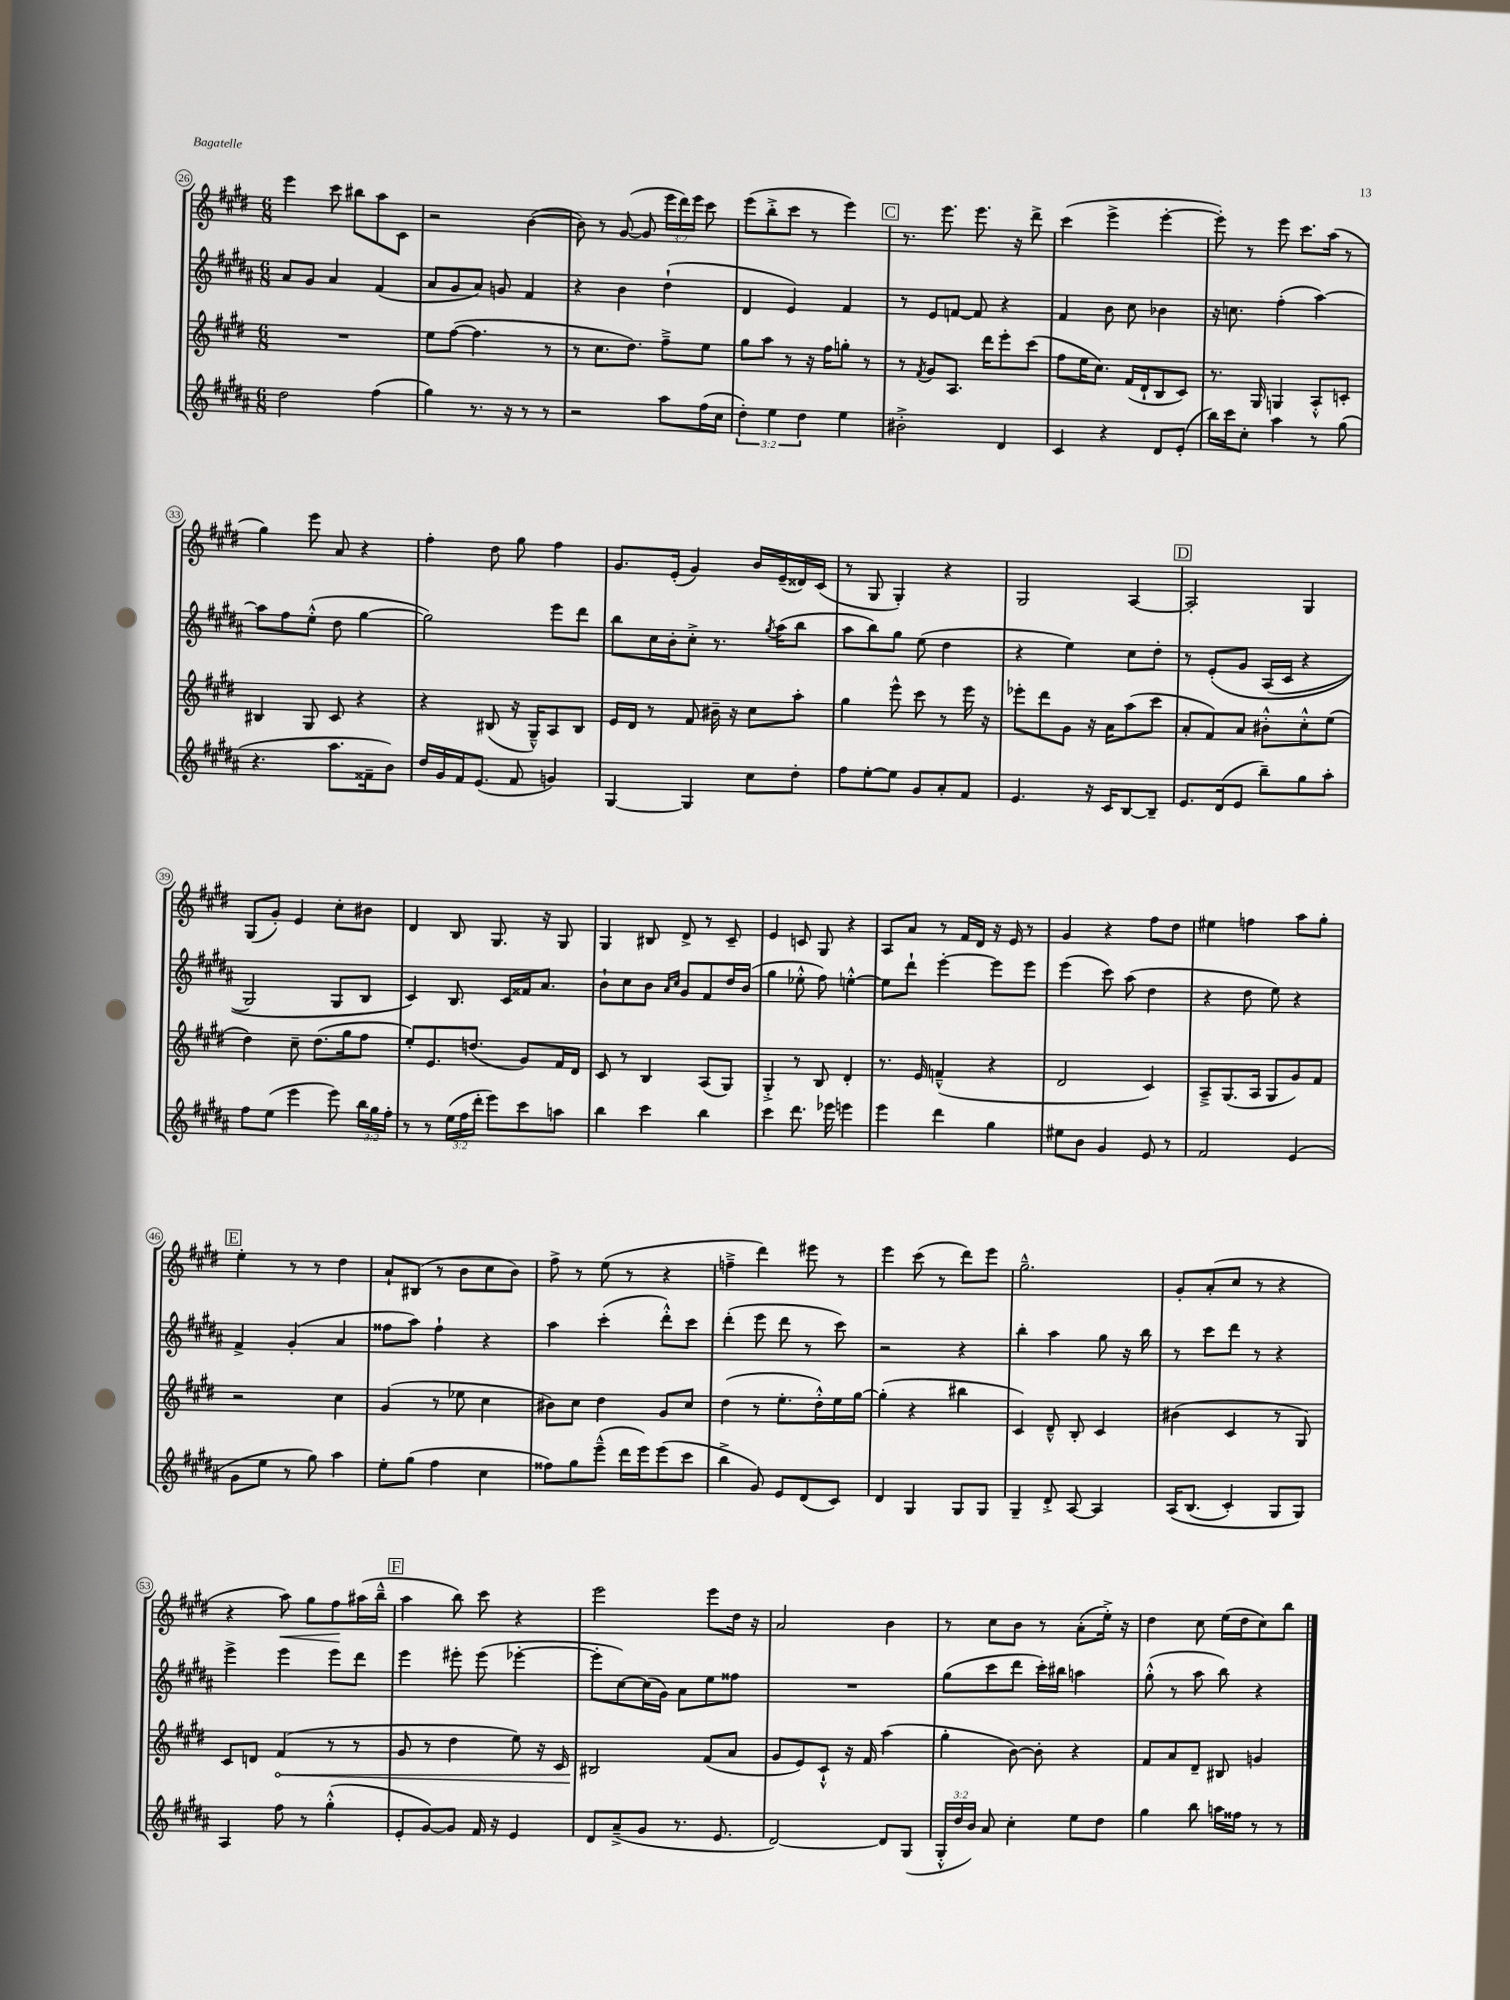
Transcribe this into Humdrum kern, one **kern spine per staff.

**kern	**kern	**dynam	**kern	**kern	**dynam
*part4	*part3	*part3	*part2	*part1	*part1
*staff4	*staff3	*staff3	*staff2	*staff1	*staff1
*clefG2	*clefG2	*	*clefG2	*clefG2	*
*k[f#c#g#d#a#]	*k[f#c#g#d#]	*	*k[f#c#g#d#a#]	*k[f#c#g#d#]	*
*M6/8	*M6/8	*	*M6/8	*M6/8	*
=26	=26	=26	=26	=26	=26
2dd#\	2.r	.	8a#/L	4eee\	.
.	.	.	8g#/J	.	.
.	.	.	4a#/	8ccc#\	.
.	.	.	.	8bb#X\L	.
(4ff#\	.	.	(4f#/	8aa\	.
.	.	.	.	8c#\J	.
=27	=27	=27	=27	=27	=27
4gg#\)	8ee\L	.	8a#/L	2r	.
.	([8ff#\J	.	8g#/	.	.
8.r	4.ff#\]	.	8a#/J)	.	.
.	.	.	8gn/	.	.
16r	.	.	.	.	.
8r	.	.	4f#/	([4b\	.
8r	8r	.	.	.	.
=28	=28	=28	=28	=28	=28
2r	8r	.	4r	8b\])	.
.	8.cc#\L	.	.	8r	.
.	.	.	4b\	([8g#/	.
.	8.dd#\J)	.	.	.	.
.	.	.	.	8g#/]	.
8aa#\L	8ff#~^\L	.	(4dd#`\	24eee\LL	.
.	.	.	.	24ddd#\)	.
.	.	.	.	24eee\JJ	.
(16ff#\L	8ee\J	.	.	8ccc#\	.
16cc#\JJ	.	.	.	.	.
=29	=29	=29	=29	=29	=29
6dd#'\)	8gg#\L	.	4d#/	(8eee\L	.
.	8aa\J	.	.	8bb'^\	.
6ee\	.	.	.	.	.
.	8r	.	4e/)	8ccc#\J	.
6dd#\	.	.	.	.	.
.	16r	.	.	8r	.
.	16ff#\KL	.	.	.	.
4ee\	8ggn'\J	.	4f#/	4eee\)	.
.	8r	.	.	.	.
!!LO:REH:place=s1:t=C
=30	=30	=30	=30	=30	=30
2b#X'^\	8r	.	8r	8.r	.
.	8qf#/	.	.	.	.
.	8g#/L	.	8e/L	.	.
.	.	.	.	8.eee\	.
.	8.A/J	.	[8fn/J	.	.
.	.	.	8f/]	8.eee\	.
.	16ddd#\KL	.	.	.	.
4d#/	8eee'\	.	4r	.	.
.	.	.	.	16r	.
.	(8ccc#\J	.	.	8ddd#^\	.
=31	=31	=31	=31	=31	=31
4c#/	8ff#\L	.	4f#/	(4ccc#\	.
.	16ee\K	.	.	.	.
.	8.cc#\J)	.	.	.	.
4r	.	.	8b\	4eee^\	.
.	(16f#/LL	.	8cc#\	.	.
.	16d#`/J	.	.	.	.
8d#/L	8B/	.	4b-X\	[4eee'\	.
(8e'/J	8c#/J)	.	.	.	.
=32	=32	=32	=32	=32	=32
16bb\LL)	8.r	.	16r	8eee'\])	.
16ccc#\J	.	.	8.ccn\	.	.
8cc#'\J	.	.	.	8r	.
.	16G#/	.	.	.	.
4aa#\	4Gn/	.	(4ff#'\	8eee\	.
.	.	.	.	8.ccc#\L	.
8r	8A'^^/L	.	[4aa#\)	.	.
.	.	.	.	(16aa\Jk	.
(8gg#\	8cn'/J	.	.	8r	.
!!LO:LB:g=z
=33	=33	=33	=33	=33	=33
4.r	4B#X/	.	8aa#\L]	4gg#\)	.
.	.	.	8ff#\	.	.
.	8G#/	.	(8ee'^^\J	8eee\	.
8.aa#\L	8c#/	.	8dd#\	8a/	.
.	4r	.	[4gg#\	4r	.
16f##X~\k	.	.	.	.	.
8b\J)	.	.	.	.	.
=34	=34	=34	=34	=34	=34
16dd#/LL	4r	.	2gg#\])	4ff#'\	.
16g#/	.	.	.	.	.
16f#/J	.	.	.	.	.
(8.e/J	.	.	.	.	.
.	(8B#X/	.	.	8dd#\	.
8f#/	16r	.	.	8gg#\	.
.	16G#~^^/KL)	.	.	.	.
4gn/)	8A/	.	8eee\L	4ff#\	.
.	8B#/J	.	8ddd#\J	.	.
=35	=35	=35	=35	=35	=35
[4G#/	16e/LL	.	8bb\L	8.g#/L	.
.	16d#/JJ	.	.	.	.
.	8r	.	16cc#\L	.	.
.	.	.	16b'\J	(16e'/Jk	.
4G#/]	8f#/	.	8cc#'^\J	4g#/)	.
.	16b#X~\	.	8.r	.	.
.	16r	.	.	.	.
8cc#\L	8cc#\L	.	.	16b/LL	.
.	.	.	8qgg#/	.	.
.	.	.	(16aa#\KL	(16e~/	.
8dd#'\J	8aa'\J	.	8bb\J	16d##X/)	.
.	.	.	.	(16c#/JJ	.
=36	=36	=36	=36	=36	=36
8ff#\L	4gg#\	.	8aa#\L	8r	.
[8ee'\	.	.	8bb\)	8G#/	.
8ee\J]	8eee^^\	.	8gg#\J	4G#'/)	.
8g#/L	8ccc#\	.	(8ee\	.	.
8a#'/	8r	.	4dd#\	4r	.
8f#/J	16eee\	.	.	.	.
.	16r	.	.	.	.
=37	=37	=37	=37	=37	=37
4.e/	8eee-X'\L	.	4r	2G#/	.
.	8ddd#\	.	.	.	.
.	8g#\J	.	4ee\)	.	.
16r	16r	.	.	.	.
16c#/KL	16a\KL	.	.	.	.
[8B/	(8aa\	.	8cc#\L	[4A/	.
8B~/J]	8ccc#\J	.	8dd#'\J	.	.
!!LO:REH:place=s1:t=D
=38	=38	=38	=38	=38	=38
8.e/L	8a'/L	.	8r	2A'/]	.
.	8f#/)	.	(8e'/L	.	.
(16d#/k	.	.	.	.	.
8e/J	8a/J	.	8g#/J	.	.
8bb~\L)	8b#X'^^\L	.	(16A#/LL	.	.
.	.	.	16c#/JJ	.	.
8gg#\	8cc#'^^\	.	4r	4G#/	.
8aa#'\J	(8ee\J	.	.	.	.
!!LO:LB:g=z
=39	=39	=39	=39	=39	=39
8ff#\L	4dd#\)	.	2G#/)	(8G#/L	.
(8ee\J	.	.	.	8g#'/J)	.
4eee\	8cc#~\	.	.	4e/	.
.	(8.dd#\L	.	.	.	.
8eee\)	.	.	8G#/L	8cc#'\L	.
.	16gg#\k	.	.	.	.
24bb\LL	8ff#\J	.	8B/J	8b#X\J	.
24gg#\	.	.	.	.	.
24ff#'\JJ	.	.	.	.	.
=40	=40	=40	=40	=40	=40
8r	8ee'/L)	.	4c#/)	4d#/	.
8r	8.e/	.	.	.	.
(24ee\LL	.	.	8.B/	8B/	.
24ff#\	.	.	.	.	.
.	(8.ddn/J	.	.	.	.
24ddd#'\JJ	.	.	.	.	.
8eee\L)	.	.	.	8.G#/	.
.	.	.	16c#/LL	.	.
8ccc#\	8g#/L)	.	16f##X/J	.	.
.	.	.	8.a#/J	16r	.
8aan\J	16f#/L	.	.	8G#/	.
.	16d#/JJ	.	.	.	.
=41	=41	=41	=41	=41	=41
4bb\	8c#/	.	8b`\L	4G#/	.
.	8r	.	8cc#\	.	.
4ccc#\	4B/	.	8b\J	8B#X/	.
.	.	.	16qqa#/LL	.	.
.	.	.	16qqcc#/JJ	.	.
.	.	.	8g#/L	8d#^/	.
4bb\	(8A/L	.	8f#/	8r	.
.	8G#/J)	.	16dd#/L	8c#~/	.
.	.	.	(16b/JJ	.	.
=42	=42	=42	=42	=42	=42
4ccc#\	4G#'^/	.	4gg#\	4e/	.
8.ddd#\	8r	.	8ee-X'^^\	8cn/	.
.	8B/	.	8ff#\)	8G#/	.
16eee-X\	.	.	.	.	.
4eeen\	4d#'/	.	[4een'^^\	4r	.
=43	=43	=43	=43	=43	=43
4eee\	8.r	.	8ee\L]	8A/L	.
.	.	.	8ddd#`\J	8a/J	.
.	16e/	.	.	.	.
4ddd#\	(4fn~^^/	.	[4eee'\	8r	.
.	.	.	.	16f#/LL	.
.	.	.	.	16d#/JJ	.
4gg#\	4r	.	8eee\L]	16r	.
.	.	.	.	16e/	.
.	.	.	8eee\J	8r	.
=44	=44	=44	=44	=44	=44
8ee#X\L	2d#/	.	(4eee\	4g#/	.
8b\J	.	.	.	.	.
4g#/	.	.	8ccc#\)	4r	.
.	.	.	(8aa#\	.	.
8e/	4c#/)	.	4dd#\	8ff#\L	.
8r	.	.	.	8dd#\J	.
=45	=45	=45	=45	=45	=45
2f#/	8A~^/L	.	4r	4ee#X\	.
.	(8.G#/	.	.	.	.
.	.	.	8dd#\	4ffn\	.
.	16A/Jk	.	.	.	.
.	8G#/L	.	8ee\)	.	.
(4e/	8g#/)	.	4r	8aa\L	.
.	8f#/J	.	.	8gg#'\J	.
!!LO:LB:g=z
!!LO:REH:place=s1:t=E
=46	=46	=46	=46	=46	=46
8g#\L	2r	.	4f#^/	4ee'\	.
8ee\J	.	.	.	.	.
8r	.	.	(4g#'/	8r	.
8gg#\)	.	.	.	8r	.
4aa#\	4cc#\	.	4a#/	4dd#\	.
=47	=47	=47	=47	=47	=47
8ee'\L	(4g#/	.	8ff##X\L	8a`/L	.
(8gg#\J	.	.	8aa#\J)	(8B#X/J	.
4ff#\	8r	.	4ff##`\	8r	.
.	8ee-X\	.	.	8b\L	.
4cc#\	4cc#\	.	4r	8cc#\	.
.	.	.	.	8b\J)	.
=48	=48	=48	=48	=48	=48
8ff##X\L)	8b#X\L)	.	4aa#\	8ff#^\	.
8gg#\	8cc#\J	.	.	8r	.
(8eee~^^\J	4dd#\	.	(4ccc#'\	(8ee\	.
16ddd#\LL	.	.	.	8r	.
16eee\J)	.	.	.	.	.
(8eee\	8g#/L	.	8ddd#'^^\L)	4r	.
8ccc#\J	8cc#/J	.	8ccc#\J	.	.
=49	=49	=49	=49	=49	=49
4bb^\	(4dd#\	.	(4ddd#'\	4ffn~^\	.
8g#/)	8r	.	8eee\	4ddd#\)	.
8e/L	8.ee'\L	.	8ddd#\	.	.
(8d#/	.	.	8r	8eee#X\	.
.	16dd#'^^\L)	.	.	.	.
8c#/J)	16ee\	.	8ccc#\)	8r	.
.	[16gg#\JJ	.	.	.	.
=50	=50	=50	=50	=50	=50
4d#/	(4gg#'\]	.	2r	4eee\	.
4G#/	4r	.	.	(8ccc#\	.
.	.	.	.	8r	.
8G#/L	4bb#X\	.	4r	8ddd#\L)	.
8G#/J	.	.	.	8eee\J	.
=51	=51	=51	=51	=51	=51
4G#~/	4c#/)	.	4bb'\	2.gg#~^^\	.
8d#'^/	8d#~^^/	.	4aa#\	.	.
[8A#/	8B'/	.	.	.	.
4A#/]	4c#/	.	8gg#\	.	.
.	.	.	16r	.	.
.	.	.	16bb\	.	.
=52	=52	=52	=52	=52	=52
(16A#/KL	(4b#X\	.	8r	8g#'/L	.
(8.B/J	.	.	.	.	.
.	.	.	8ccc#\L	(8a'/	.
4c#'/)	4c#/	.	8ddd#\J	8cc#/J	.
.	.	.	8r	8r	.
8G#/L	8r	.	4r	4r	.
8G#/J)	8G#/)	.	.	.	.
!!LO:LB:g=z
=53	=53	=53	=53	=53	=53
4A#/	8c#/L	.	4eee^\	4r	.
.	8dn/J	.	.	.	.
!	!	!LO:HP:b	!	!	!LO:HP:b
8ff#\	(4f#/	<	4eee\	8aa\)	<
8r	.	.	.	8gg#\L	.
(4gg#'^^\	8r	.	8eee\L	8ff#\	.
.	8r	.	8ddd#\J	(16aa#X\L	[
.	.	.	.	16bb~^^\JJ	.
!!LO:REH:place=s1:t=F
=54	=54	=54	=54	=54	=54
8e'/L	8g#/	.	4eee\	4aa\	.
[8g#/)	8r	.	.	.	.
8g#/J]	4dd#\	.	8eee#X'\	8bb\)	.
16f#/	.	.	(8eee#\	8ccc#\	.
16r	.	.	.	.	.
4e/	8ee\)	.	[4eee-X'\	4r	.
.	16r	.	.	.	.
.	16c#/	.	.	.	.
=55	=55	=55	=55	=55	=55
8d#/L	2B#X/	.	8eee-'\L]	2eee\	.
(8a#~^/	.	.	[8cc#\)	.	.
8g#/J	.	.	(16cc#\L]	.	.
.	.	.	16g#\JJ)	.	.
8.r	.	.	8a#\L	.	.
.	(8f#/L	[	8ee\	8eee\L	.
8.e/	.	.	.	.	.
.	8a/J	.	8ff##X\J	16dd#\Jk	.
.	.	.	.	16r	.
=56	=56	=56	=56	=56	=56
[2d#/)	8g#/L	.	2.r	2a/	.
.	8e/)	.	.	.	.
.	8c#`^^/J	.	.	.	.
.	16r	.	.	.	.
.	16f#/	.	.	.	.
8d#/L]	(4aa\	.	.	4b\	.
(8G#/J	.	.	.	.	.
=57	=57	=57	=57	=57	=57
24G#'^^/LL	4gg#'\	.	(8gg#\L	8r	.
24dd#/	.	.	.	.	.
24b/JJ)	.	.	.	.	.
8a#/	.	.	8ccc#\	8cc#\L	.
4cc#'\	[8b\)	.	8ddd#\J	8b\J	.
.	8b'\]	.	16ccc#'\LL)	8r	.
.	.	.	16bb#X\JJ	.	.
8ee\L	4r	.	4aan\	(8a'\L	.
8dd#\J	.	.	.	16ee'^\Jk)	.
.	.	.	.	16r	.
=58	=58	=58	=58	=58	=58
4gg#\	8f#/L	.	(8gg#'^^\	4dd#\	.
.	8a/	.	8r	.	.
8bb\	8d#~/J	.	8aa#\	8cc#\	.
16aan\LL	8B#X/	.	8bb\)	(16ee\LL	.
16ff##X\JJ	.	.	.	16dd#\J	.
8r	4gn/	.	4r	8cc#\)	.
8r	.	.	.	8bb\J	.
==	==	==	==	==	==
*-	*-	*-	*-	*-	*-
